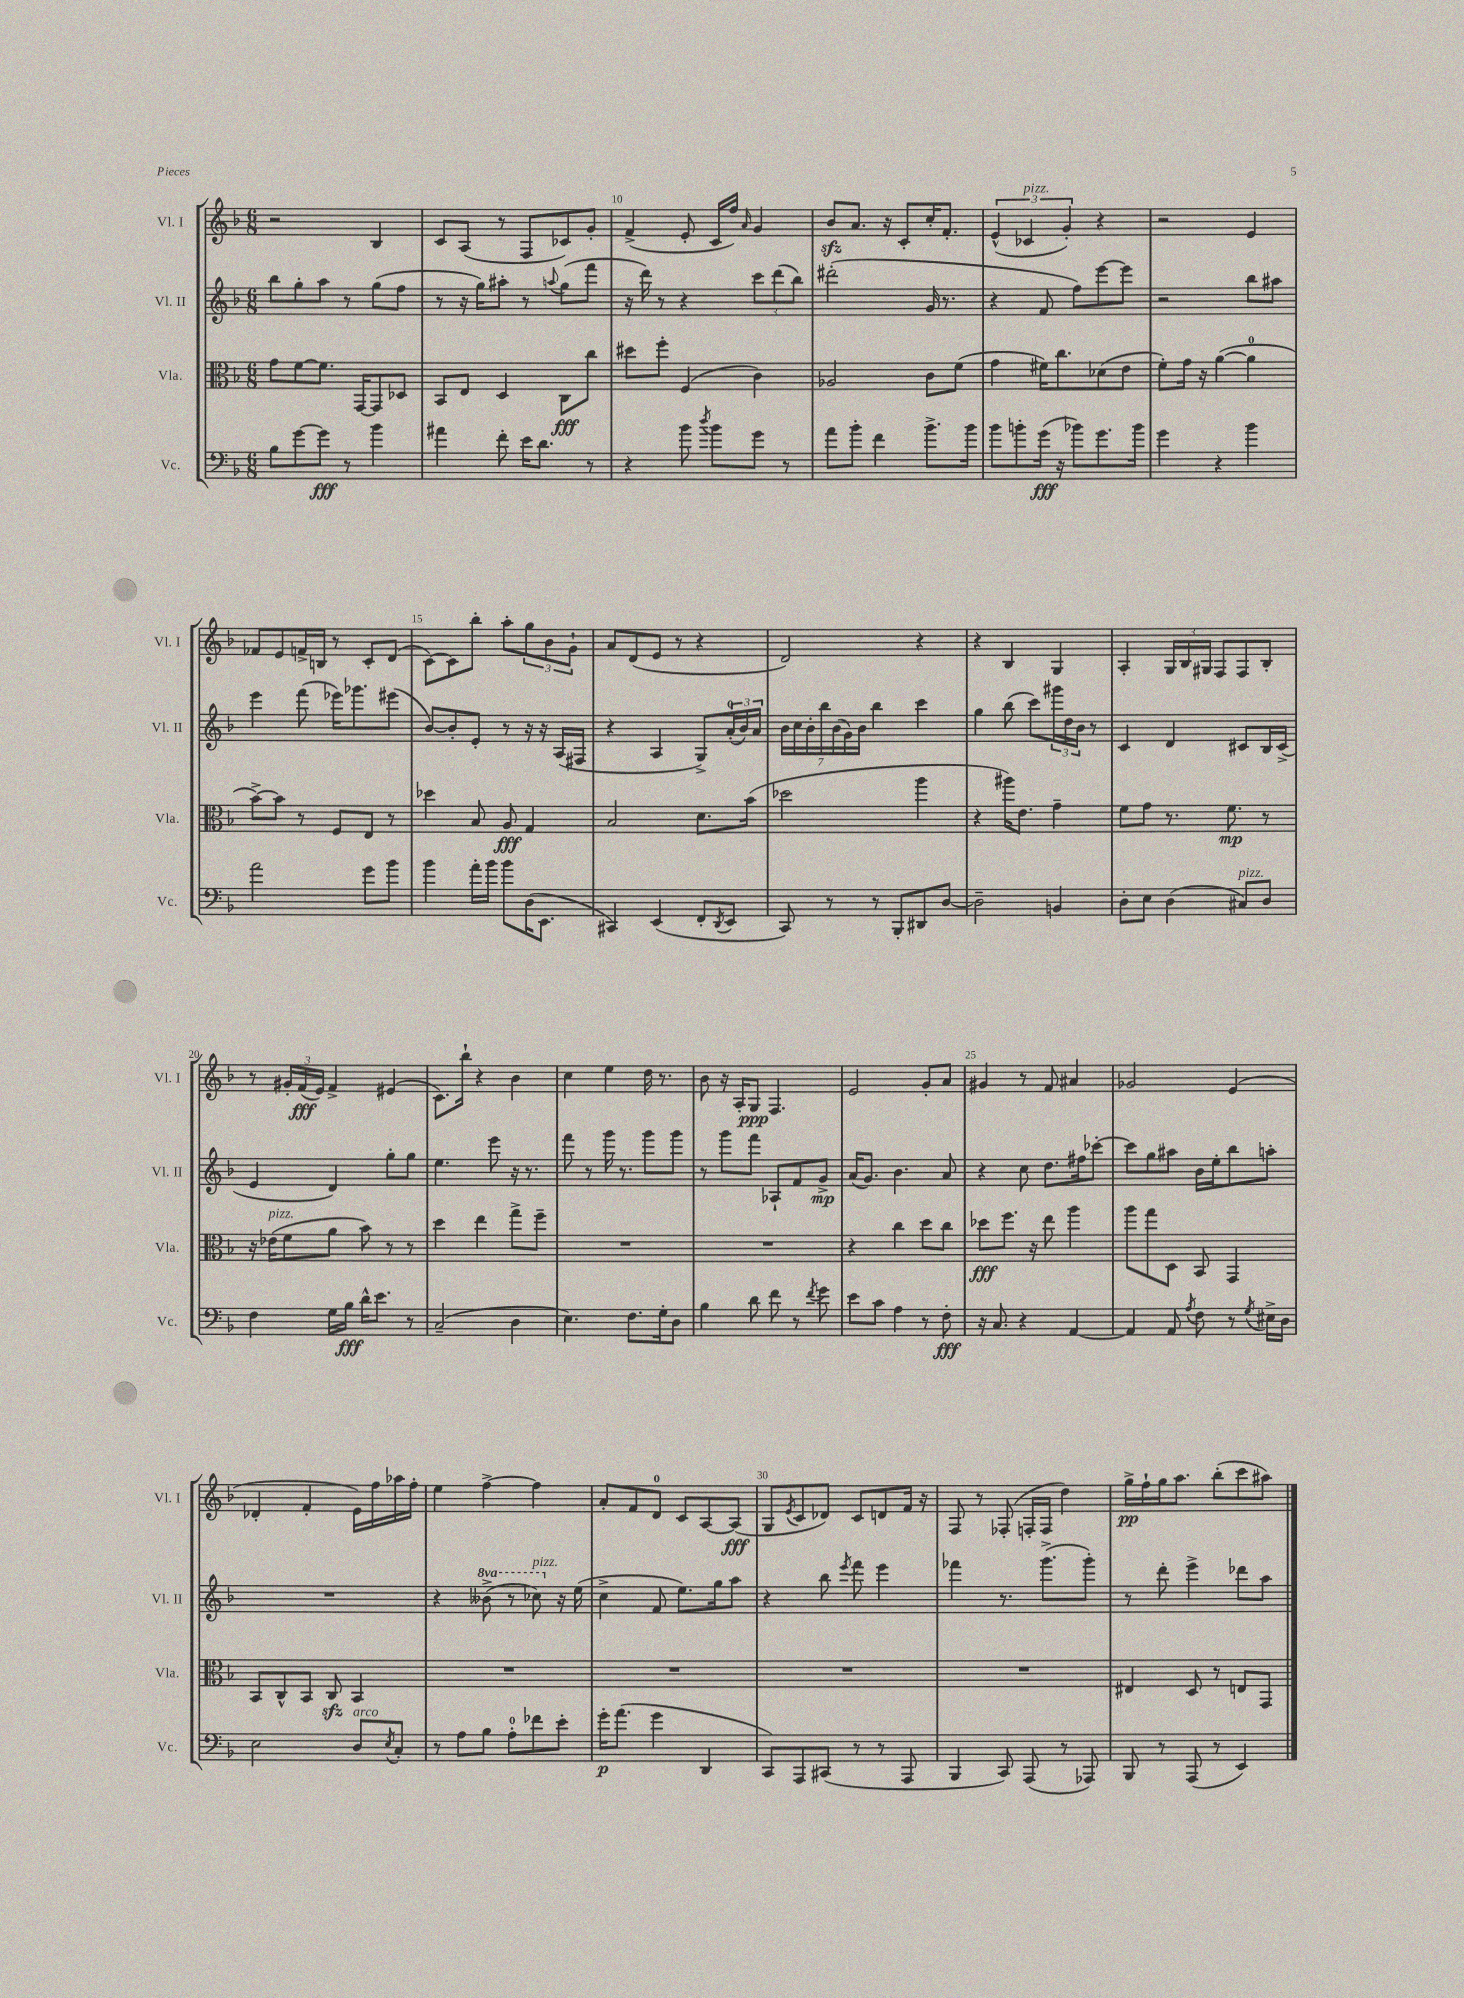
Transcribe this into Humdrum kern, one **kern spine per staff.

**kern	**kern	**kern	**kern
*staff4	*staff3	*staff2	*staff1
*clefF4	*clefC3	*clefG2	*clefG2
*k[b-]	*k[b-]	*k[b-]	*k[b-]
*M6/8	*M6/8	*M6/8	*M6/8
8B-\L	8g\L	8bb-\L	2r
[8g\	[8f\	8gg'\	.
8g\]J	8.f\]J	8aa\J	.
8r	.	8r	.
.	[16GG/LK	.	.
4b-\	8GG/]	(8gg\L	4B-/
.	8D-/J	8ff\J	.
=	=	=	=
4a#\	8BB-/L	8r	8c/L
.	8E/J	16r	(8A/J
.	.	16gg\LK)	.
8f'\	4D/	8aa#'\J	8r
16e\LK	.	8r	8F/L
8.d\J	.	.	.
.	.	8qqaa/	.
.	8C\L	(8gg\L	8c-/)
8r	8cc\J	8fff\J	8g'/J
=	=	=	=
4r	8dd#\L	16r	(4f^/
.	.	16ddd\)	.
.	8ff'\J	8r	.
8b-\	(4F/	4r	8e'/
8qdd/	.	.	.
8b-\L	.	.	16c/LL
.	.	.	16ff/JJ)
.	.	.	16qqa/
8g\J	4c\)	12ccc\L	4g/
.	.	(12ddd\	.
8r	.	.	.
.	.	12bb-\J)	.
=	=	=	=
8a\L	2A-/	(2ddd#'\	8b-/L
8b-'\J	.	.	8.a/J
4f\	.	.	.
.	.	.	16r
.	.	.	8c'/L
8.b-^\L	8c\L	16g/	16cc'/K
.	.	8.r	8.f'/J
.	(8f\J	.	.
16b-\Jk	.	.	.
=	=	=	=
8b-\L	4g\	4r	(6e^^/
8b'\	.	.	.
.	.	.	6c-/
(16g\Jk	16f#\LK)	8f/	.
16r	8.cc\	.	.
.	.	.	6g'/)
8b-\L)	.	8ff\L)	.
8.g\	(8d-\	[8eee\	4r
.	8e\J	8eee\]J	.
16b-\Jk	.	.	.
=	=	=	=
4g\	8f'\L)	2r	2r
.	16g\Jk	.	.
.	16r	.	.
4r	([4a\	.	.
4b-\	4a\]	8bb-\L	4e/
.	.	8aa#\J	.
=	=	=	=
2a\	[8b-^\L)	4eee\	8f-/L
.	8b-\]J	.	8e/
.	8r	(8fff\	16f^/L
.	.	.	16B/JJ
.	8F/L	16eee-\LK)	8r
.	.	8.ggg-\	.
8g\L	8E/J	.	8c'/L
8b-\J	8r	(8eee#\J	(8d/J
=	=	=	=
4b-\	4dd-\	[8b-/L)	[8c\L)
.	.	8b-'/]	8c\]
16a'\LL	8B-/	8e'/J	8bb-'\J
16b-\JJ	.	.	.
8b-\L	8A/	8r	8aa'\L
(16D\K	4G/	16r	12gg\
8.EE\J	.	16r	.
.	.	.	12b-\
.	.	(16A/LL	.
.	.	.	12g`\J
.	.	16F#/JJ	.
=	=	=	=
4CC#/)	2B-/	4r	8a/L
.	.	.	(8d/
(4EE/	.	4A/	8e/J
.	.	.	8r
8FF'/L	8.d\L	8G^/L)	4r
8qDD/	.	.	.
8EE/J	.	(24a'/L	.
.	.	24b-/)	.
.	(16b-\Jk	.	.
.	.	24a/JJ	.
=	=	=	=
8CC/)	2dd-\	28b-\LL	2d/)
.	.	28cc\	.
.	.	28b-'\	.
.	.	28bb-\	.
8r	.	.	.
.	.	(28b-\	.
.	.	28g\)	.
.	.	28b-\JJ	.
8r	.	4bb-\	.
8BBB-'/L	.	.	.
8DD#/	4aa\	4ccc\	4r
[8D/J	.	.	.
=	=	=	=
2D~\]	4r	4gg\	4r
.	16aa#\LK)	(8bb-\	4B-/
.	8.e\J	.	.
.	.	8ccc\L)	.
4BB/	4g~\	24ggg#\L	4G/
.	.	24dd\	.
.	.	24b-\JJ	.
.	.	8r	.
=	=	=	=
8D'\L	8f\L	4c/	4A'/
8E\J	8g\J	.	.
(4D\	8.r	4d/	24G/LL
.	.	.	24B-/
.	.	.	24G#/JJ
.	.	.	8F/L
.	8.f\	.	.
8C#/L)	.	8c#/L	8F/
8D/J	8r	16B-/L	8B-'/J
.	.	(16c#^/JJ	.
=	=	=	=
4F\	16r	4e/	8r
.	(16e-\LK	.	.
.	8f\	.	24g#'/LL
.	.	.	(24f/
.	.	.	24e/JJ)
16G\LL	8a\J	4d/)	4f^/
16B-\JJ	.	.	.
16d^^\LK	8b-\)	.	.
8.e\J	.	.	.
.	8r	8gg'\L	(4e#/
8r	8r	8gg\J	.
=	=	=	=
(2C~/	4dd\	4.ee\	8.c\L)
.	.	.	16bb-`\Jk
.	4ee\	.	4r
.	.	8eee\	.
4D\	8gg^\L	16r	4b-\
.	.	8.r	.
.	8ff~\J	.	.
=	=	=	=
4.E\)	2.r	8fff\	4cc\
.	.	8r	.
.	.	16ggg\	4ee\
.	.	8.r	.
8.F\L	.	.	.
.	.	8ggg\L	16dd\
16G'\k	.	.	8.r
8D\J	.	8ggg\J	.
=	=	=	=
4B-\	2.r	8r	8b-\
.	.	8ggg\L	16r
.	.	.	16A'/LK
8d\	.	8fff\J	8G/J
8f\	.	8A-`/L	4.F/
8r	.	8f/	.
8qf/	.	.	.
8g\	.	8g^/J	.
=	=	=	=
8e\L	4r	(16a/LK	2e/
.	.	8.g/J)	.
8c\J	.	.	.
4A\	4cc\	4.b-\	.
8r	8dd\L	.	8g'/L
8F'\	8cc\J	8a/	8a/J
=	=	=	=
16r	8dd-\L	4r	4g#/
8.C/	.	.	.
.	8.ff\J	.	.
4r	.	8cc\	8r
.	16r	.	.
.	8ee\	8.dd\L	8f/
[4AA/	4aa\	.	4a#/
.	.	16ff#\k	.
.	.	[8ccc-'\J	.
=	=	=	=
4AA/]	8aa\L	8ccc-\]L	2g-/
.	8gg\	8gg\	.
8AA/	8D\J	8aa#\J	.
8qA/	.	.	.
8F\	8BB-/	16b-\LL	.
.	.	16ee'\J	.
8r	4GG/	8bb-\	(4e/
8qG/	.	.	.
16E#^\LL	.	8aa'\J	.
16D\JJ	.	.	.
=	=	=	=
2E\	8BB-/L	2.r	4d-'/
.	8C^^/	.	.
.	8BB-/J	.	4f'/
.	8C/	.	.
8D/L	4BB-/	.	16e\LL)
.	.	.	16ff\
8qE/	.	.	.
8C'/J	.	.	16aa-\
.	.	.	16ff'\JJ
=	=	=	=
8r	2.r	4r	4ee\
8A\L	.	.	.
8B-\J	.	(8bb--^\	[4ff^\
8A'\L	.	8r	.
8f-\	.	8ccc-\)	4ff\]
8e'\J	.	16r	.
.	.	(16ee\	.
=	=	=	=
16g'\LK	2.r	4cc^\	8a'/L
(8.a\J	.	.	.
.	.	.	8f/
4g\	.	8f/	8d/J
.	.	8.ee\L)	8c/L
4DD/	.	.	[8A/
.	.	16gg\k	.
.	.	8aa\J	(8A/]J
=	=	=	=
8CC/L)	2.r	4r	8G/L
.	.	.	8qe/
8AAA/	.	.	8c/
(8CC#/J	.	8bb-\	8d-/J)
.	.	8qeee/	.
8r	.	8fff\	8c/L
8r	.	4eee\	8d/
8AAA/	.	.	16f/Jk
.	.	.	16r
=	=	=	=
4BBB-/	2.r	4fff-\	8F/
.	.	.	8r
8CC/)	.	8.r	(8F-'/
(8AAA/	.	.	16F'/LL
.	.	(8.ggg^\L	16F/JJ
8r	.	.	4dd\)
8AAA-/)	.	8ggg'\J)	.
=	=	=	=
8BBB-/	4E#/	8r	16gg^\LL
.	.	.	16ff`\
8r	.	8ddd'\	16gg\J
.	.	.	8.aa\J
(8AAA/	8D/	4eee^\	.
8r	8r	.	(8bb-'\L
4EE/)	8E/L	8ddd-\L	8ccc\
.	8GG/J	8aa\J	8aa#\J)
==	==	==	==
*-	*-	*-	*-
